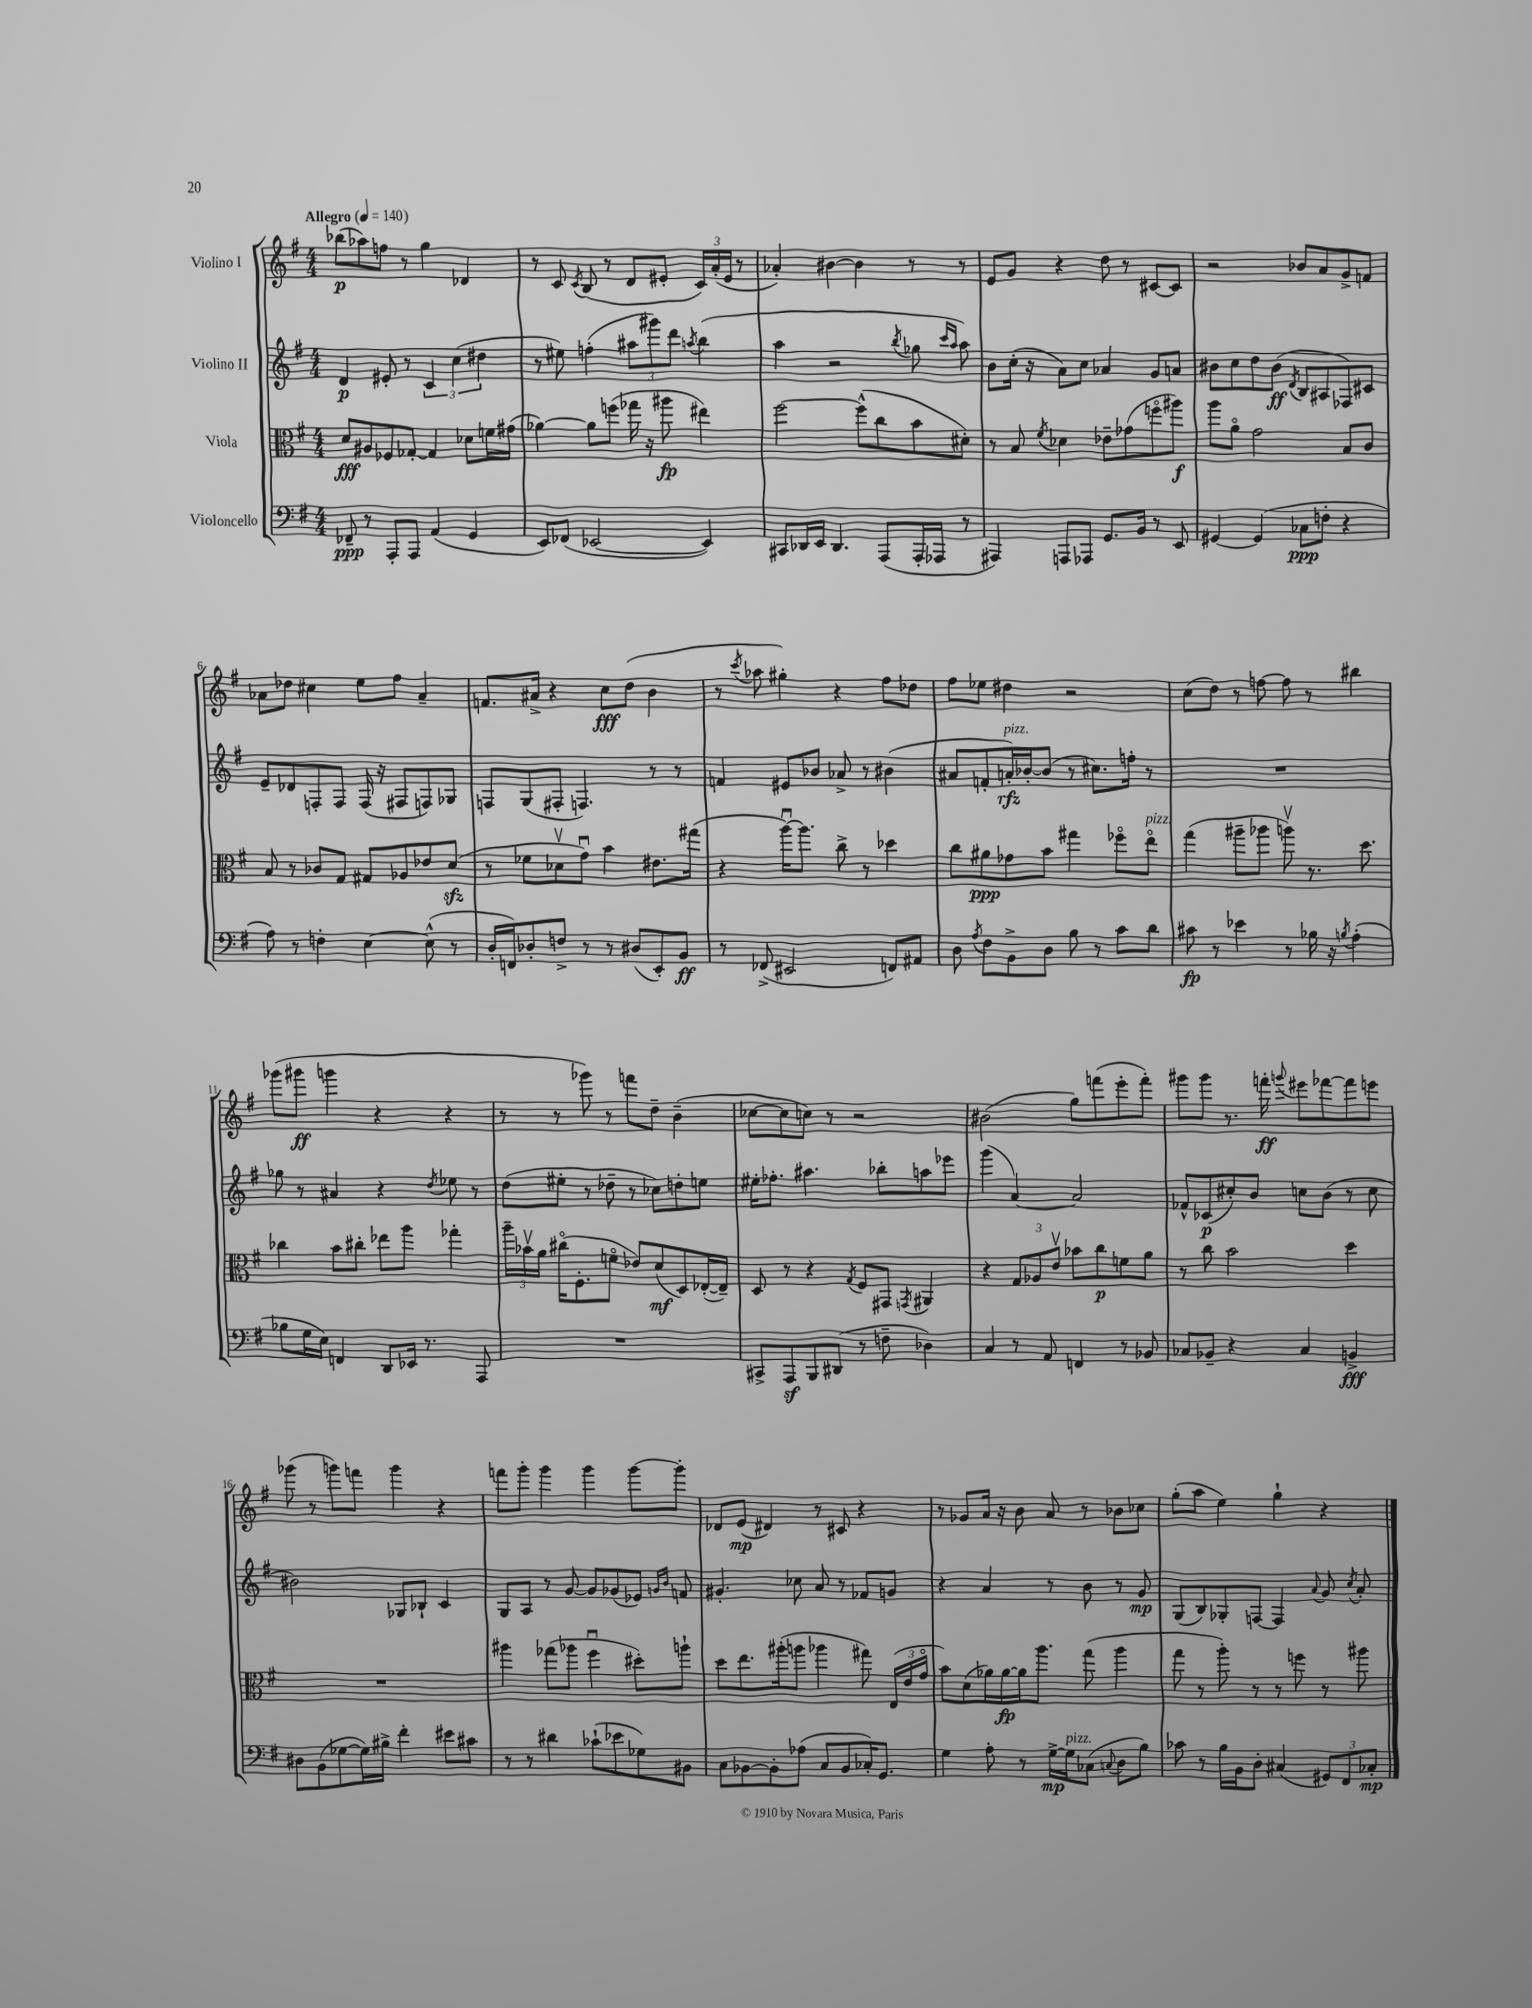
<<
\new StaffGroup <<
\new Staff = "s0" \with { instrumentName = "Violino I" } {
    \clef treble \key g \major \numericTimeSignature \time 4/4 \tempo "Allegro" 4 = 140
    \autoBeamOff bes''8[\p( aes''8) f''8] r8 g''4 des'4 |
    r8 c'8 \acciaccatura { c'8 } b8( r8 d'8[ eis'8]-. \tuplet 3/2 { c'16[) a'16-.( eis'16] } r8 |
    aes'4-.) bis'4~ bis'4 r8 r8 |
    e'8[ g'8] r4 d''8 r8 cis'8[~ cis'8] |
    r2 bes'8[ a'8 g'8-> f'8] |
    aes'8[ des''8] cis''4 e''8[ fis''8] aes'4-- |
    f'8.[ ais'16]-> r4 c''8[\fff d''8]( b'4 |
    r8 \acciaccatura { c'''8 } aes''8 gis''4-.) r4 fis''8[ des''8] |
    fis''8[ ees''8] dis''4 r2 |
    c''8[( d''8]) r8 f''8~ f''8 r8 bis''4 |
    ges'''8[( gis'''8]\ff g'''4 r4 r4 |
    r8 r8 ges'''8) r8 f'''8[ d''8]-- b'4--( |
    ces''8[~ ces''8 c''8]) r8 r2 |
    bis'2( g''8[) f'''8( e'''8-. f'''8]-.) |
    gis'''8[ gis'''8] r8. f'''16-.\ff \appoggiatura { g'''8 } eis'''8[ fes'''8~ fes'''8 e'''8] |
    ges'''8( r8 g'''8[) f'''8] g'''4 r4 |
    f'''8[ g'''8]-. g'''4 g'''4 g'''8[~ g'''8]-. |
    des'8[ e'8]\mp( dis'4) r8 cis'8 r4 |
    r8 ges'8[ a'16] r16 b'8 a'8 r8 bes'8[ ces''8] |
    g''8[-.( a''8] e''4) g''4-! r4 \bar "|." |
}
\new Staff = "s1" \with { instrumentName = "Violino II" } {
    \clef treble \key g \major \numericTimeSignature \time 4/4
    \autoBeamOff d'4\p eis'8-. r8 \tuplet 3/2 { c'4 c''4( dis''4 } |
    r8 eis''8) f''4-.( \tuplet 3/2 { ais''8[ gis'''8) d'''8] } \acciaccatura { a''8 } b''4( |
    a''4 r2 \acciaccatura { b''8 } ges''8 \grace { c'''16[ a''16] } a''8) |
    b'8[ c''16]-.( r16 a'8[) c''8] aes'4 g'8[ a'8] |
    bis'8[ c''8 d''8 bis'8]\ff( \acciaccatura { d'8 } b8[ ais8 fes8) cis'8] |
    e'8[-- des'8 f8-. f8] f16( r16 fis8[ f8) ges8] |
    f8[ g8( fis8]-. f4.) r8 r8 |
    f'4 eis'8[ bes'8] aes'8-> r8 bis'4( |
    ais'8[ f'8-. a'16-.\rfz^\markup { \italic "pizz." }) bes'16~-. bes'8]( r8 cis''8.[) f''16]-. r8 |
    R1 |
    ges''8 r8 ais'4 r4 \acciaccatura { d''8 } ees''8 r8 |
    d''8[( eis''8]-. r8 des''8-- r8 ces''8[) d''8-. e''8] |
    eis''16[-. fes''8.]-. ais''4. bes''8[-. a''8 ees'''8] |
    g'''4( a'4~) a'2 |
    fes'8[-^ ces'8\p( cis''8-.) b'8] c''8[ b'8]( r8 c''8 |
    bis'2) ges8[ bes8]-! c'4 |
    g8[ a8] r8 g'8~ g'8[ ges'8( ees'8]) \grace { g'16[ b'16] } f'8 |
    gis'4.-. ces''8 a'8 r8 fes'8[ g'8] |
    r4 a'4 r8 b'8 r8 g'8\mp |
    g8[( b8) ges8-. f8]~ f4 \appoggiatura { a'8 } g'8 \acciaccatura { c''8 } a'8-. \bar "|." |
}
\new Staff = "s2" \with { instrumentName = "Viola" } {
    \clef alto \key g \major \numericTimeSignature \time 4/4
    \autoBeamOff d'8[\fff ais8 fes8 ges8]~-. ges4 des'8[ f'16 gis'16]( |
    aes'4~) aes'8[ f''8]( ges''16 r16 ais''8\fp eis''4) |
    fis''2~ fis''8[-^( c''8 b'8 dis'8]-.) |
    r8 b8 \acciaccatura { fis'8 } des'4 ees'8[-- ges'8( f''8\flageolet ais''8]\f) |
    a''8[ a'8]\flageolet g'2 b8[ c'8] |
    b8 r8 ces'8[ g8] gis8[ aes8 ees'8 d'8]\sfz( |
    r8 fes'8[ des'8\upbow g'8]\downbow) b'4 eis'8.[ gis''16]( |
    r4 a''16[~\downbow) a''8.] c''8-> r8 des''4 |
    c''8[ ais'8\ppp ges'8 b'8] gis''4 fes''8[\flageolet e''8]\flageolet^\markup { \italic "pizz." } |
    g''4( ais''8[-- aes''8] a''8\upbow) r8. d''8. |
    ces''4 b'8[ cis''8]-. ees''8[ a''8] ges''4-. |
    \tuplet 3/2 { a''16[-- bes'16\upbow a'16] } cis''16[\flageolet( fis8.-. f'8]\flageolet ees'8[) d'8\mf( d8) ees16~-.( ees16]--) |
    d8 r8 r4 \acciaccatura { g8 } fis8[ gis,8] \acciaccatura { g,8 } ais,4 |
    r4 \tuplet 3/2 { g8[ aes8 e'8]\upbow } bes'8[ c''8\p f'8 a'8] |
    r8 c''8 b'2 d''4 |
    R1 |
    ais''4 ges''8[( aes''8] fis''4\downbow dis''8[-.) a''8]-! |
    d''8[ e''8. ais''16-.( a''8] aes''4 gis''8) \tuplet 3/2 { e16[( e'16 g'16]\flageolet } |
    b'8[) d'8( aes'16) aes'16~\fp aes'16 a''8.] g''8( a''4 |
    g''8 r8 a''8-.) r8 r8 f''8 r8 ais''8 \bar "|." |
}
\new Staff = "s3" \with { instrumentName = "Violoncello" } {
    \clef bass \key g \major \numericTimeSignature \time 4/4
    \autoBeamOff fes,8--\ppp r8 a,,8[-. a,,8] a,4( g,4 |
    e,8[) fes,8]( ees,2~ ees,4) |
    cis,8[ des,16 e,16] des,4. a,,8[( a,,16-. aes,,16] r8 |
    ais,,4) a,,8[ aes,,8] g,8.[ b,16] r8 e,8 |
    gis,4~ gis,4( ces8[\ppp f8]-. r4 |
    a8) r8 f4-. e4~ e8-^( r8 |
    d16[-. f,16) des8-. f8]-> r8 r8 dis8[( e,8-.) b,8]\ff |
    r8 fes,8->( eis,2 f,8[) ais,8] |
    d8 \acciaccatura { a8 } fis8[ b,8-> d8] b8 r8 c'8[ d'8] |
    cis'8\fp r8 ees'4 r8 bes16 r16 \acciaccatura { b8 } a4-.( |
    bes8[ g16 e16]) f,4 d,8[ ees,16] r8. a,,8 |
    R1 |
    cis,8[-> a,,8\sf b,,8 dis,8]( r8 f8-- des4) |
    c4 r8 a,8 f,4 r8 bes,8 |
    ces8[ bes,8]-- r4 ces4 b,4->\fff |
    dis8[ b,8( ges8~ ges16) bis16]-> fis'4-. eis'8[ cis'8] |
    r8 r8 dis'4 ces'8[-!( ees'8 ges8) bis,8] |
    c8[ bes,8~ bes,8-. aes8]( c8[ bes,8 ces16-.) g,8.] |
    g4 a8-. r8 g16[~->\mp g16^\markup { \italic "pizz." } ces8]( \appoggiatura { c8 } d8[ b8]) |
    ces'8 r8 b16[ b,16 d8]-. cis4( \tuplet 3/2 { gis,8[) fis,8 ces8]-.\mp } \bar "|." |
}
>>
>>
